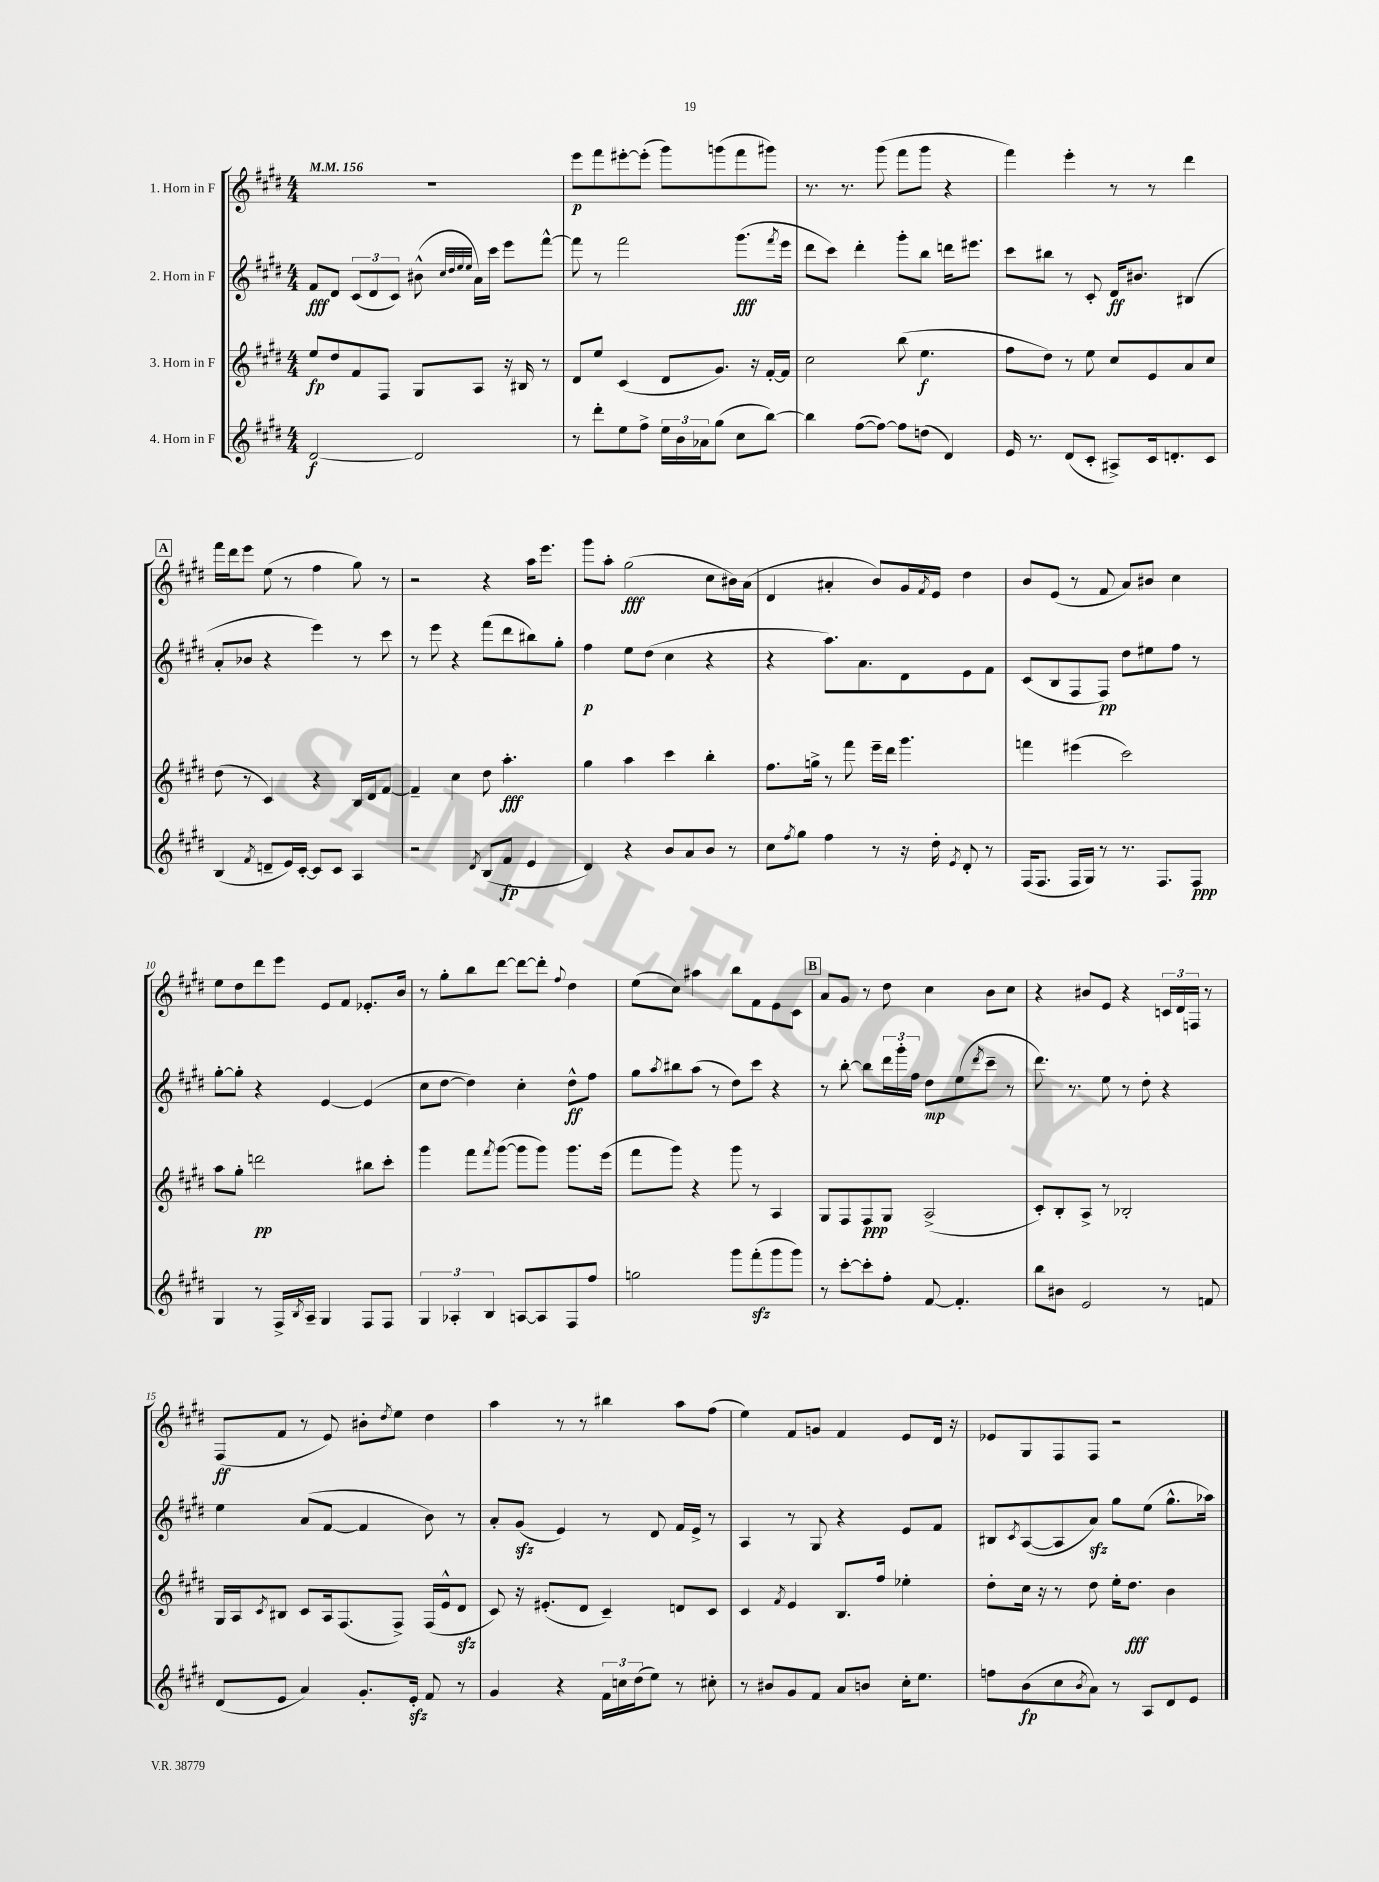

**kern	**kern	**kern	**kern
*staff4	*staff3	*staff2	*staff1
*clefG2	*clefG2	*clefG2	*clefG2
*k[f#c#g#d#]	*k[f#c#g#d#]	*k[f#c#g#d#]	*k[f#c#g#d#]
*M4/4	*M4/4	*M4/4	*M4/4
*MM156	*MM156	*MM156	*MM156
[2d#	8ee	8f#	1r
.	8dd#	8d#	.
.	8f#	(12c#	.
.	.	12d#	.
.	8F#	.	.
.	.	12c#)	.
2d#]	8G#	(8b#^^	.
.	.	32qqcc#	.
.	.	32qqdd#	.
.	.	32qqee	.
.	.	32qqee	.
.	8A	16a)	.
.	.	16ccc#	.
.	16r	8eee	.
.	16B#	.	.
.	8r	[8fff#^^	.
=	=	=	=
8r	8d#	8fff#]	8eee
8ddd#'	8ee	8r	8fff#
8ee	(4c#	2fff#	[8eee#'
8ff#^	.	.	(8eee#']
24ee	8d#	.	8ggg#)
24b	.	.	.
24a-	.	.	.
(8gg#	8.g#)	.	(8ggg
8cc#	.	(8.ggg#	8fff#
.	16r	.	.
[8bb)	[16f#'	.	8ggg#)
.	.	8qfff#	.
.	16f#]	16eee	.
=	=	=	=
4bb]	2cc#	8ddd#	8.r
.	.	8ccc#)	.
.	.	.	8.r
([8ff#	.	4ddd#'	.
8ff#_)	.	.	(8ggg#
8ff#]	(8bb	8ggg#'	8fff#
(8dd	4.ee	8bb	8ggg#
4d#)	.	16ddd	4r
.	.	8.eee#	.
=	=	=	=
16e	8ff#	8ccc#	4fff#)
8.r	.	.	.
.	8dd#)	8bb#	.
(8d#	8r	8r	4eee'
8c#'	8ee	8c#'	.
8A#^)	8cc#	16d#	8r
.	.	8.b#	.
16c#	8e	.	8r
8.d'	.	.	.
.	8a	(4B#	4ddd#
8c#	8cc#	.	.
=	=	=	=
(4B	(8dd#	8a'	16fff#
.	.	.	16ddd#
.	8r	8b-	8eee
8qf#	.	.	.
8d~	4c#)	4r	(8ee
16e)	.	.	8r
[16c#'	.	.	.
8c#]	4r	4eee)	4ff#
8c#	.	.	.
4A	16B	8r	8gg#)
.	16d#	.	.
.	[8f#	8ccc#	8r
=	=	=	=
2r	4f#~]	8r	2r
.	.	8eee	.
.	4cc#	4r	.
8qd#	.	.	.
(8B	8dd#	(8fff#	4r
8f#	4.aa'	8ddd#	.
4e	.	8bb#)	16aa
.	.	.	8.eee
.	.	8gg#'	.
=	=	=	=
4d#)	4gg#	4ff#	8ggg#
.	.	.	8aa'
4r	4aa	8ee	(2gg#
.	.	(8dd#	.
8b	4ccc#	4cc#	.
8a	.	.	.
8b	4bb'	4r	8cc#
8r	.	.	16b#)
.	.	.	(16a
=	=	=	=
8cc#	8.ff#	4r	4d#
8qff#	.	.	.
8gg#	.	.	.
.	16gg^	.	.
4ff#	8r	8.aa)	4a#'
.	8fff#	.	.
.	.	8.a	.
8r	16eee~	.	8b)
.	16ddd#	.	.
16r	4.ggg#	8d#	16g#
.	.	.	8qf#
16dd#'	.	.	16e
8qe	.	.	.
8d#'	.	8e	4dd#
8r	.	8f#	.
=	=	=	=
(16F#	4fff	(8c#	8b
8.F#	.	.	.
.	.	8B	(8e
16F#	(4eee#	8F#	8r
16G#)	.	.	.
8r	.	8F#)	8f#
8.r	2ccc#)	8dd#	8a)
.	.	8ee#	8b#
8.F#	.	.	.
.	.	8ff#	4cc#
8F#	.	8r	.
=	=	=	=
4G#	8aa	[8gg#'	8ee
.	8gg#'	8gg#']	8dd#
8r	2ddd	4r	8ddd#
16F#^	.	.	8eee
8qB	.	.	.
16A~	.	.	.
4G#	.	[4e	8e
.	.	.	8f#
8F#	8bb#	(4e]	8.e-'
8F#	8ccc#'	.	.
.	.	.	16b
=	=	=	=
6G#	4ggg#	8cc#	8r
.	.	[8dd#	8gg#'
6A-'	.	.	.
.	8fff#	4dd#])	8bb
6B	.	.	.
.	8qfff#	.	.
.	([8ggg#	.	[8ddd#
[8A	8ggg#]	4cc#'	8ddd#_
8A]	8ggg#)	.	8ddd#']
.	.	.	8qqff#
8F#	8.ggg#	8dd#^^	4dd#
8ff#	.	8ff#	.
.	(16eee	.	.
=	=	=	=
2gg	8fff#	8gg#	(8ee
.	.	8qaa	.
.	8ggg#)	8bb#	8cc#)
.	4r	(8aa	4aa#
.	.	8r	.
8ggg#	8ggg#	8dd#)	8bb
(8fff#'	8r	8ccc#	8f#
8ggg#	4A	4r	8e
8ggg#)	.	.	8c#
=	=	=	=
8r	8G#	8r	8a
[8ccc#'	8F#	[8bb'	8g#
8ccc#']	8F#	8bb]	8r
8ff#'	8G#	24ddd#	8dd#
.	.	24ggg#'	.
.	.	24ff#	.
[8f#	(2A^	8dd#	4cc#
4.f#']	.	(8ee	.
.	.	8qddd#	.
.	.	8ccc#~	8b
.	.	8r	8cc#
=	=	=	=
8bb	8c#')	8.ddd#)	4r
8b#	8B'	.	.
.	.	8.r	.
2e	8A^	.	8b#
.	8r	8ee	8e
.	2B-'	8r	4r
.	.	8dd#'	.
8r	.	4r	24c
.	.	.	24d#
.	.	.	24F
8f	.	.	8r
=	=	=	=
(8d#	16G#	4ee	(8F#
.	16A	.	.
.	8qc#	.	.
8e	8B#	.	8f#
4a)	8c#	(8a	8r
.	16A	[8f#	8e)
.	(8.F#	.	.
8.g#'	.	4f#]	8b#'
.	.	.	8qdd#
.	8F#^)	.	8ee
16e'	.	.	.
8f#	(16F#	8b)	4dd#
.	16e^^	.	.
8r	8d#	8r	.
=	=	=	=
4g#	8c#)	8a'	4aa
.	16r	(8g#	.
.	(8.e#'	.	.
4r	.	4e)	8r
.	8d#	.	8r
24f#	4c#~)	8r	4bb#
24cc	.	.	.
(24dd#	.	.	.
8ee)	.	8d#	.
8r	8d	16f#	8aa
.	.	16e^	.
8cc#'	8c#	8r	(8ff#
=	=	=	=
8r	4c#	4A	4ee)
8b#	.	.	.
.	8qf#	.	.
8g#	4e	8r	8f#
8f#	.	8G#	8g
8a	8.B	4r	4f#
8b	.	.	.
.	16ff#	.	.
16cc#'	4ee-'	8e	8e
8.ee	.	.	.
.	.	8f#	16d#
.	.	.	16r
=	=	=	=
8ff	8dd#'	8B#	8e-
.	.	8qc#	.
(8b	16cc#	([8A	8G#
.	16r	.	.
8cc#	8r	8A]	8F#
8qb	.	.	.
8a)	8dd#	8a)	8F#
8r	16ee'	8gg#	2r
.	8.dd#	.	.
8A	.	(8ee	.
8d#	4b	8.gg#^^	.
8e	.	.	.
.	.	16aa-)	.
==	==	==	==
*-	*-	*-	*-
